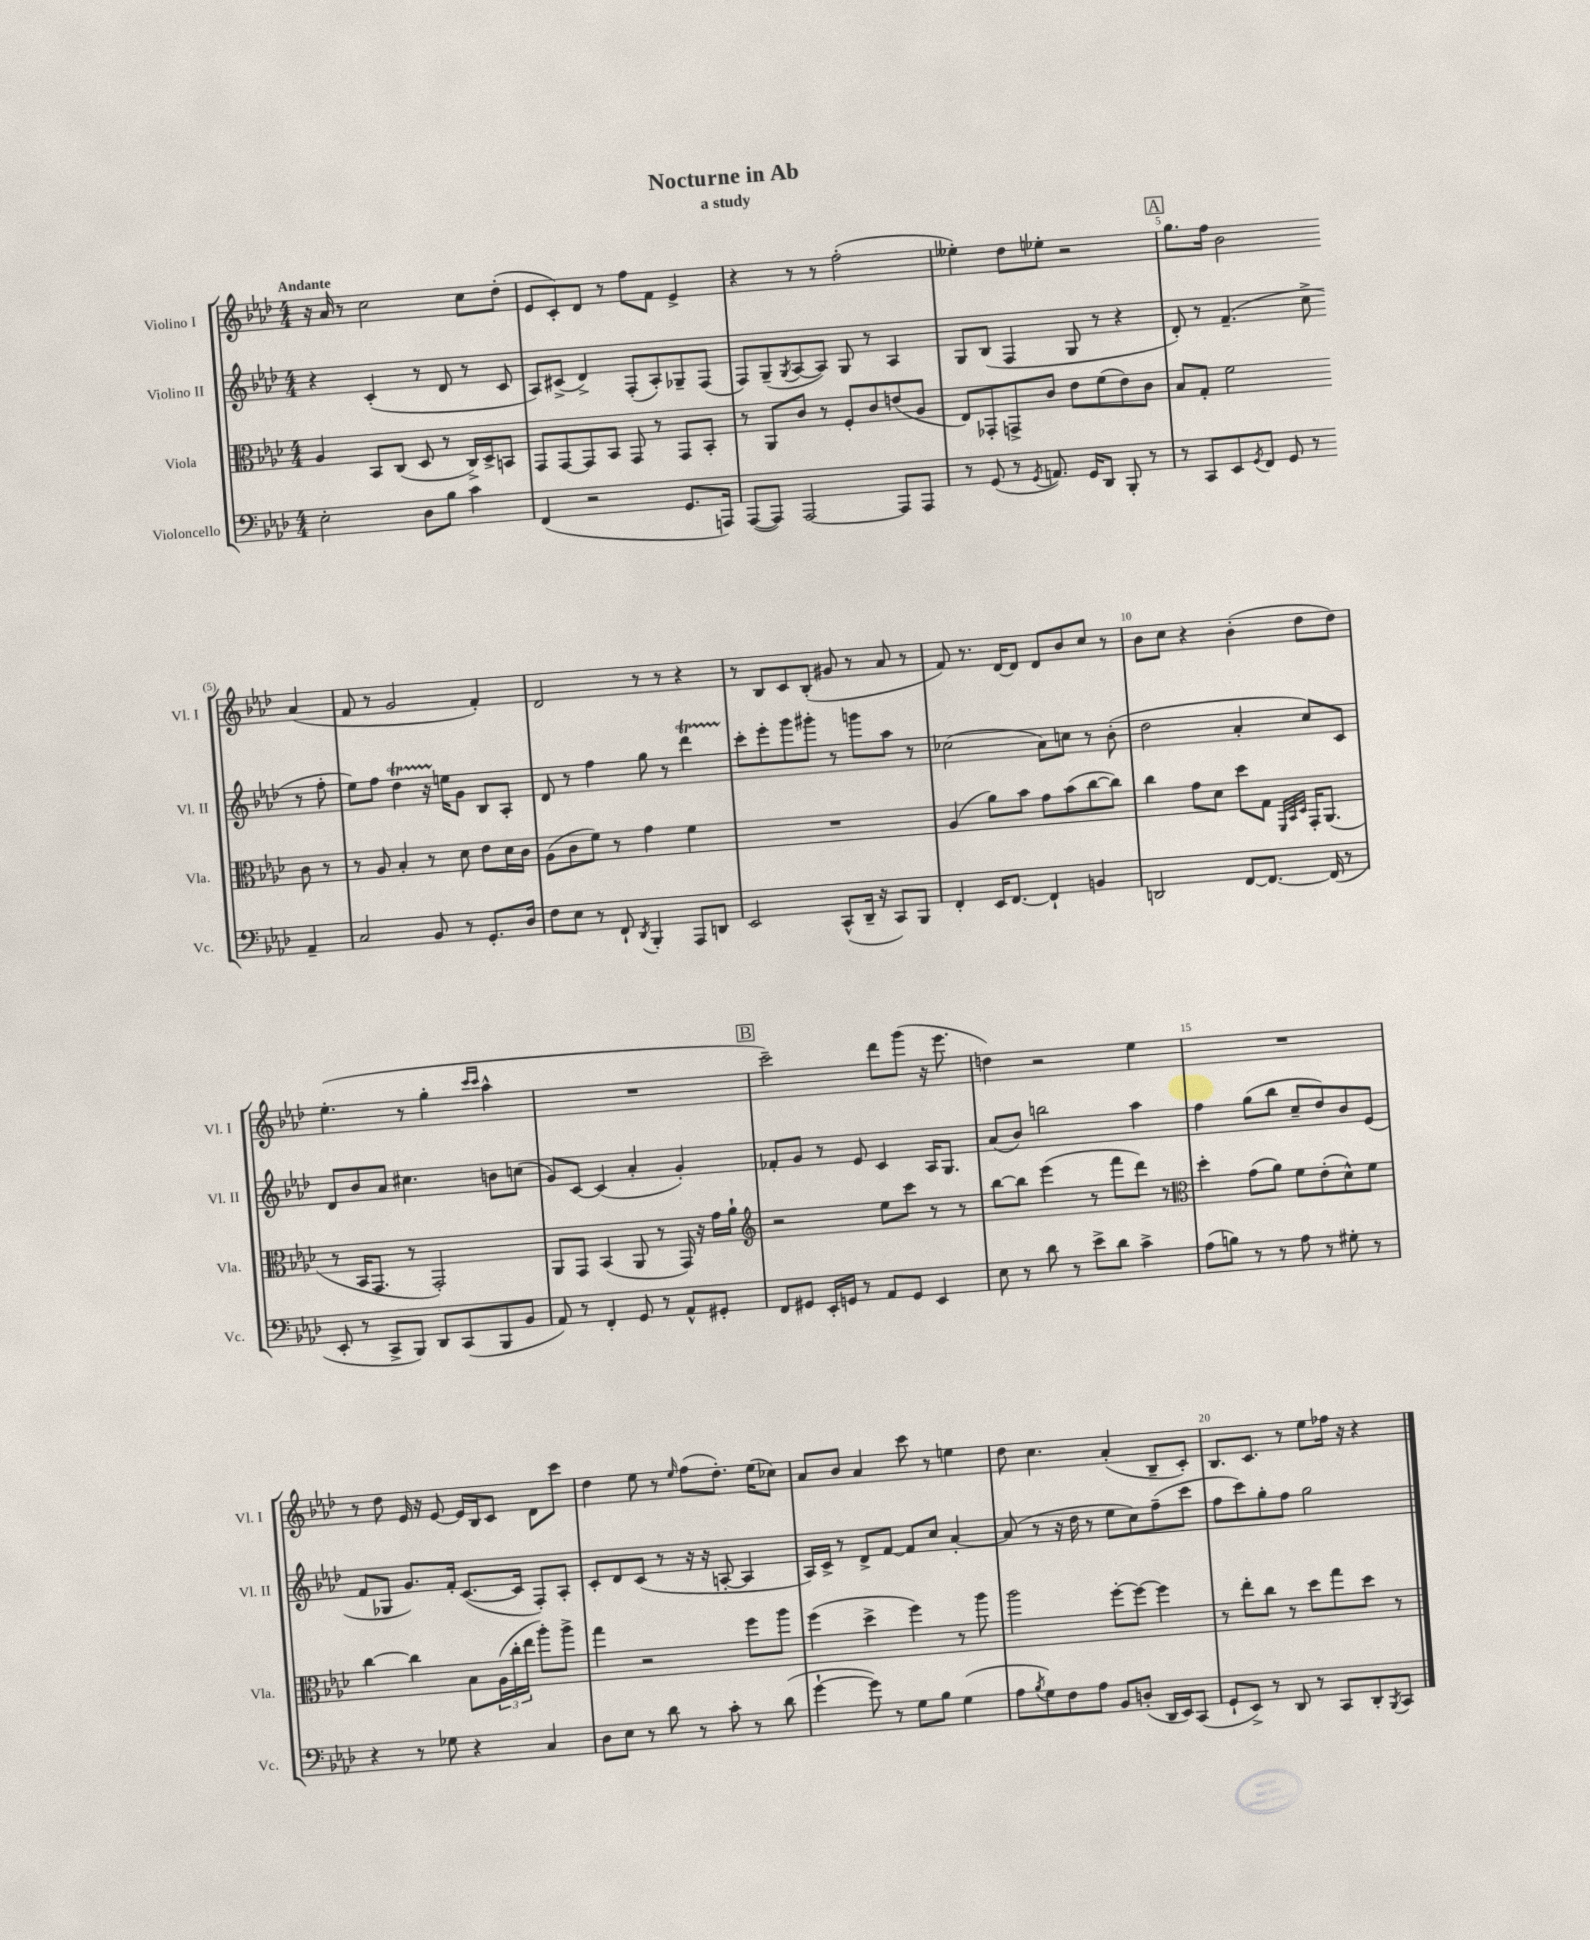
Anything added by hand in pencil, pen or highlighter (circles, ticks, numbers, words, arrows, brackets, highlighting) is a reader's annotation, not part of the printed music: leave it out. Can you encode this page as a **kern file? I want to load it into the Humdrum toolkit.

**kern	**kern	**kern	**kern
*part4	*part3	*part2	*part1
*staff4	*staff3	*staff2	*staff1
*I"Violoncello	*I"Viola	*I"Violino II	*I"Violino I
*I'Vc.	*I'Vla.	*I'Vl. II	*I'Vl. I
*clefF4	*clefC3	*clefG2	*clefG2
*k[b-e-a-d-]	*k[b-e-a-d-]	*k[b-e-a-d-]	*k[b-e-a-d-]
*M4/4	*M4/4	*M4/4	*M4/4
=1	=1	=1	=1
!	!	!	!LO:TX:a:B:t=Andante
2E-'\	4A-/	4r	16r
.	.	.	16a-/
.	.	.	8r
.	8BB-/L	(4c'/	2cc\
.	(8C/J	.	.
8D-\L	8D-/	8r	.
8B-\J	8r	8d-/	.
4c\	16C^/LL)	8r	8cc\L
.	16D-^/J	.	.
.	8BBn/J	8c/	(8dd-'\J
=2	=2	=2	=2
(4FF/	8GG/L	8A-/L)	8e-/L
.	[8GG/	(8c#X^/J	8c'/)
2r	8GG/]	4d-^/)	8d-/J
.	8BB-/J	.	8r
.	8GG/	(8F'/L	8ff\L
.	8r	8A-'/)	8f\J
8.GG/L	8GG/L	8G-X~/	4e-^/
.	8BB-'/J	(8F/J	.
16AAAn/Jk)	.	.	.
=3	=3	=3	=3
([8AAA-/L	8r	8F/L)	4r
8AAA-/J])	8AA-/L	(8G~/	.
.	.	8qG/	.
[2AAA-/	8c/J	[8A-/	8r
.	8r	8A-/J])	8r
.	8F'/L	8G/	(2ff'\
.	8c/	8r	.
8AAA-/L]	(8en/	4A-/	.
8AAA-/J	8A-/J	.	.
=4	=4	=4	=4
8r	8E-/L)	8G/L	4ee--X'\)
(8GG/	8GG-X'/	(8B-/J	.
8r	8GGn^/	4F/	8dd-\L
8qGG/	.	.	.
8.AAn/)	8c/J	.	8ee-X'\J
.	8e-\L	8G/	2r
16GG/KL	.	.	.
8DD-/J	(8f\	8r	.
8BBB-'/	8e-\)	4r	.
8r	8c\J	.	.
!!LO:REH:place=s1:t=A
=5	=5	=5	=5
8r	8B-/L	8d-'/)	8.gg\L
8CC/L	8G'/J	8r	.
.	.	.	16ff\Jk
8EE-/	2f\	(4.f~/	2b-\
8qGG/	.	.	.
8FF/J	.	.	.
8GG/	.	.	.
8r	.	8cc^\	.
4AA-~/	8c\	8r	(4a-/
.	8r	8ff'\	.
!!LO:LB:g=z
=6	=6	=6	=6
2C/	8r	8ee-\L)	8f/
.	8A-/	8ff\J	8r
.	4B-'/	4dd-T\	2g/
8BB-/	8r	16r	.
.	.	16een\KL	.
8r	8d-\	8g\J	.
8.GG'/L	8e-\L	8B-/L	4f'/)
.	16d-\L	8A-'/J	.
16D-/Jk	16c\JJ	.	.
=7	=7	=7	=7
8F\L	(8A-\L	8d-/	2d-/
8E-\J	8c\	8r	.
8r	8f\J)	4ff\	.
8FF`/	8r	.	.
8qDD-/	.	.	.
4BBB-'/	4g\	8gg\	8r
.	.	8r	8r
8AAA-/L	4f\	4ddd-T\	4r
8DDn/J	.	.	.
=8	=8	=8	=8
2EE-/	1r	8ccc'\L	8r
.	.	8eee-'\	8B-/L
.	.	8ggg\	8c/
.	.	8ggg#X'\J	(8B-'/J
(8CC^^/L	.	8r	8g#X/
16DD-~/Jk	.	8gggn\L	8r
16r	.	.	.
8CC/L)	.	8aa-\J	8a-/
8BBB-/J	.	8r	8r
=9	=9	=9	=9
4FF'/	(4A-/	(2cc-X\	8f/)
.	.	.	8.r
16EE-/KL	8a-\L)	.	.
[8.FF/J	.	.	[16d-/KL
.	8b-\J	.	8d-/J]
4FF`/]	8g\L	8a-\L)	8d-/L
.	(8b-\	8ccn\J	8b-/
4BBn/	[8cc\	8r	8cc/J
.	8cc\J])	(8b-'\	8r
=10	=10	=10	=10
2DDn/	4cc\	2dd-\	8b-\L
.	.	.	8cc\J
.	8g\L	.	4r
.	8d-\J	.	.
[8FF/L	8dd-\L	4a-'/	(4b-'\
8.FF/J_	8G\J	.	.
.	32qqFF/LLL	.	.
.	32qqBB-/	.	.
.	32qqD-/JJJ	.	.
.	16GG'/KL	8cc/L)	8dd-\L
(16FF/]	(8.AA-/J	.	.
8r	.	8c/J	8dd-\J)
!!LO:LB:g=z
=11	=11	=11	=11
8EE-'/	8r	8d-/L	(4.ee-'\
8r	16BB-/KL	8b-/	.
.	8.GG/J	.	.
8CC^/L	.	8a-/J	.
8BBB-/J)	8r	4.cc#X\	8r
8DD-/L	2GG'/)	.	4gg'\
(8CC/	.	.	.
.	.	.	16qqccc/LL
.	.	.	16qqccc/JJ
8BBB-/	.	8bn\L	4aa-^^\
8BB-/J	.	(8ccn\J	.
=12	=12	=12	=12
8AA-/)	8AA-/L	8g/L)	1r
8r	8GG/J	[8c/J	.
4FF'/	(4BB-/	(4c/]	.
8GG/	8AA-/	4a-'/	.
8r	8r	.	.
8AA-^^/L	16GG/)	4g'/)	.
.	16r	.	.
8GG#X'/J	16g\LL	.	.
.	16a-`\JJ	.	.
!!LO:REH:place=s1:t=B
=13	=13	=13	=13
*	*clefG2	*	*
8FF/L	2r	8f-X'/L	2ccc~\)
8GG#X/J	.	8g/J	.
16EE-'/LL	.	8r	.
16GGn/JJ	.	.	.
8r	.	8e-/	.
8AA-/L	8ee-\L	4c/	8ddd-\L
8GG/J	8ccc\J	.	(8ggg\J
4EE-/	8r	16A-/KL	16r
.	.	8.G/J	8.eee-\
.	8r	.	.
=14	=14	=14	=14
8E-\	[8bb-\L	(8a-/L	4ddn\)
8r	8bb-\J]	8b-/J)	.
8d-\	(4eee-\	2bbn\	2r
8r	.	.	.
8e-^\L	8r	.	.
8d-\J	8fff\L	.	.
4c^\	8ddd-\J)	4aa-\	4ee-\
.	8r	.	.
=15	=15	=15	=15
*	*clefC3	*	*
(8A-\L	4dd-'\	4ff\	1r
8Bn\J)	.	.	.
8r	(8g\L	(8gg\L	.
8r	8a-\J)	8bb-\J	.
8A-\	8f\L	8cc~/L	.
8r	(8e-'\	8dd-/)	.
8G#X'\	8d-^^\)	8b-/	.
8r	8f\J	(8e-/J	.
!!LO:LB:g=z
=16	=16	=16	=16
4r	[4cc\	8f/L	8r
.	.	8G-X/J	8dd-\
8r	4cc\]	8.g/L)	16e-/
.	.	.	16r
8G-X\	.	.	[8e-/
.	.	16f'/Jk	.
4r	8B-\L	([8.c/L	16e-/LL]
.	.	.	16B-/J
.	(24A-\L	.	8c/J
.	24cc'\	.	.
.	.	16c/Jk]	.
.	24ee-\JJ	.	.
4C/	8aa-'\L)	8F'/L)	8d-\L
.	8aa-^\J	8A-'/J	8ccc\J
=17	=17	=17	=17
8D-\L	4gg\	8c'/L	4dd-\
8E-\J	.	8d-/	.
8r	2r	(8c/J	8ee-\
8d-\	.	8r	8r
.	.	.	16qqee-/
8r	.	16r	(8ff\L
.	.	16r	.
8c'\	.	[8An'/	8.dd-'\J)
8r	8ff\L	4A/]	.
.	.	.	(16ee-\KL
(8d-\	8aa-\J	.	8cc-X\J)
=18	=18	=18	=18
[4g`\	(4ff\	16A-/LL)	8a-/L
.	.	16c^/JJ	.
.	.	8r	8b-/J
8g\])	4dd-^\	8d-^/L	4a-/
8r	.	[8f/J	.
8G\L	4ff\)	8f/L]	8ccc\
8B-\J	.	8cc/J	8r
(4G\	8r	[4a-'/	4een\
.	8aa-\	.	.
=19	=19	=19	=19
8A-\L	2aa-\	(8a-/]	8dd-\
8qB-/	.	.	.
8G\)	.	8r	4.cc\
8F\	.	16r	.
.	.	16dd-\	.
8A-\J	.	8r	.
8BB-/L	[8ff'\L	8ee-\L	(4a-'/
(8Dn'/J	8ff\J_	8cc\)	.
16DD-/LL	4ff\]	(8ff~\	8B-~/L
16EE-/J)	.	.	.
(8CC/J	.	8ccc\J	8c'/J)
=20	=20	=20	=20
8GG`/L	8r	8ff\L	8.B-/L
8EE-^/J)	8ee-'\L	8ccc\)	.
.	.	.	8.c/J
8r	8cc\J	8gg'\	.
8DD-/	8r	8ff\J	8r
8r	8dd-\L	2gg\	8ee-\L
8CC/L	8gg\	.	16ff-X\Jk
.	.	.	16r
8DD-'/	8dd-\J	.	4r
8qBBB-/	.	.	.
8CC/J	8r	.	.
==	==	==	==
*-	*-	*-	*-
